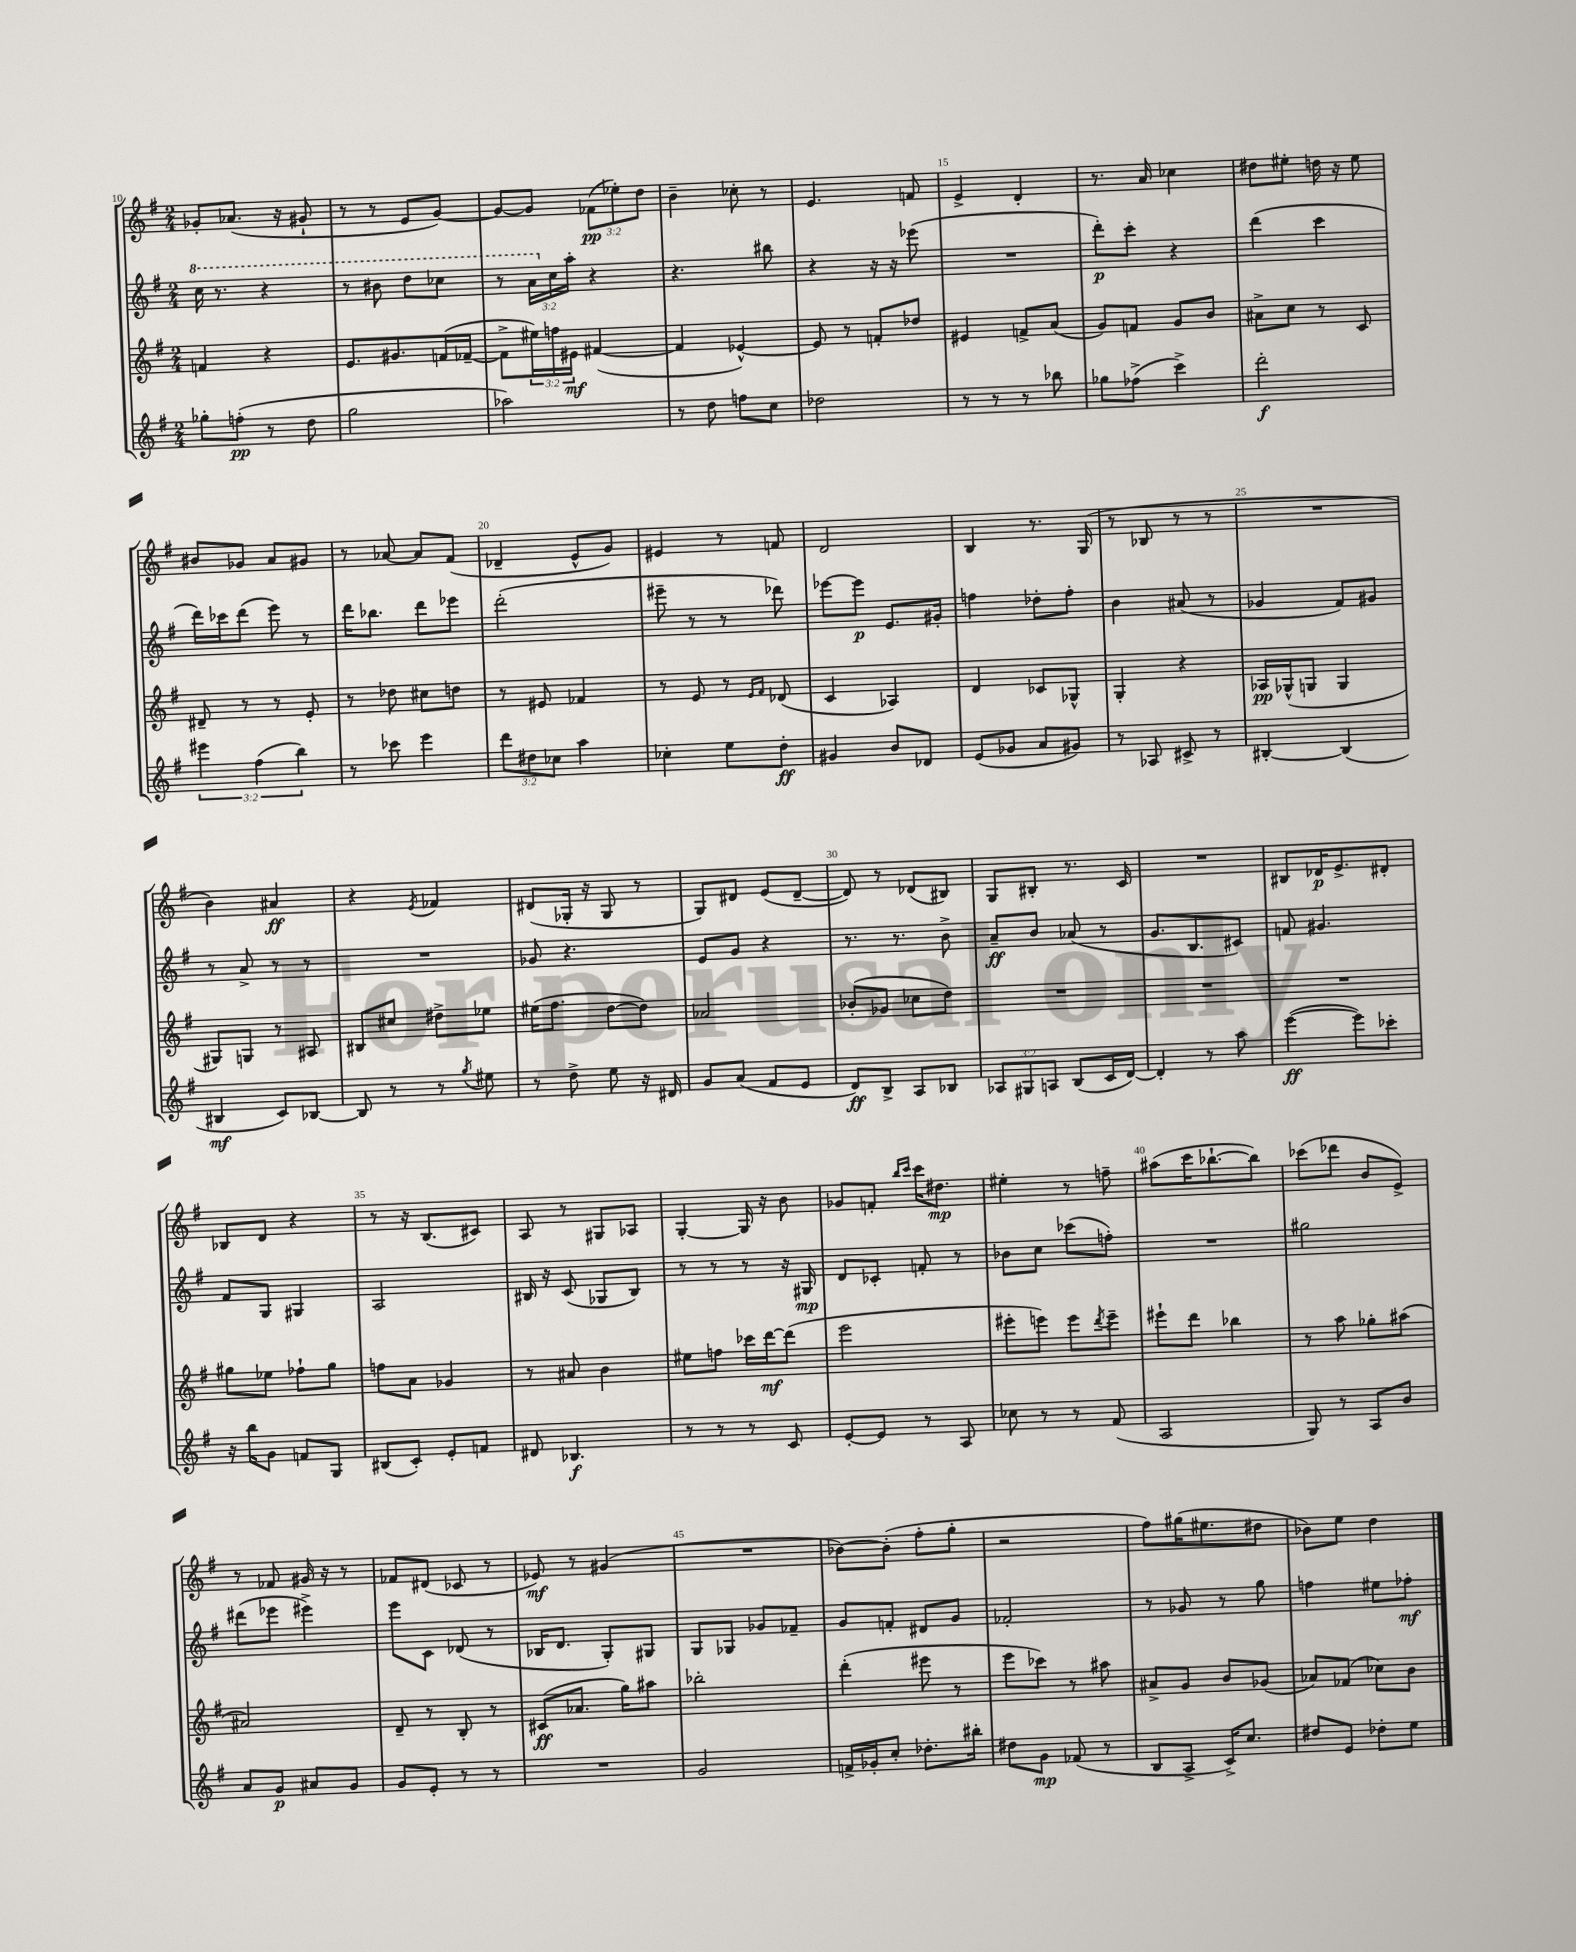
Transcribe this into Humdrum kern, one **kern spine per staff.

**kern	**dynam	**kern	**dynam	**kern	**dynam	**kern	**dynam
*part4	*part4	*part3	*part3	*part2	*part2	*part1	*part1
*staff4	*staff4	*staff3	*staff3	*staff2	*staff2	*staff1	*staff1
*clefG2	*	*clefG2	*	*clefG2	*	*clefG2	*
*k[f#]	*	*k[f#]	*	*k[f#]	*	*k[f#]	*
*M2/4	*	*M2/4	*	*M2/4	*	*M2/4	*
*	*	*	*	*8va	*	*	*
=10	=10	=10	=10	=10	=10	=10	=10
8gg-X'\L	.	4fn/	.	16ccc\	.	8g-X'/L	.
.	.	.	.	8.r	.	.	.
(8ffn'\J	pp	.	.	.	.	(8.a-X/J	.
8r	.	4r	.	4r	.	.	.
.	.	.	.	.	.	16r	.
8dd\	.	.	.	.	.	8g#X`/	.
=11	=11	=11	=11	=11	=11	=11	=11
2gg\	.	8.e/L	.	8r	.	8r	.
.	.	.	.	8bb#X\	.	8r	.
.	.	8.g#X/	.	.	.	.	.
.	.	.	.	8ddd\L	.	8e/L	.
.	.	(16fn/L	.	8ccc-X\J	.	[8g/J)	.
.	.	[16f-X~/JJ	.	.	.	.	.
=12	=12	=12	=12	=12	=12	=12	=12
2aa-X\)	.	8f-^\L]	.	8r	.	8g/L_	.
.	.	24ee#X\L)	.	24aa\LL	.	8g/J]	.
*	*	*	*	*X8va	*	*	*
.	.	24ffn\	.	24cc\	.	.	.
.	.	24e#X\JJ	mf	24aa'\JJ	.	.	.
.	.	([4f#X/	.	4r	.	(12f-X\L	pp
.	.	.	.	.	.	12ee-X'\)	.
.	.	.	.	.	.	12dd\J	.
=13	=13	=13	=13	=13	=13	=13	=13
8r	.	4f#/]	.	4.r	.	4b~\	.
8dd\	.	.	.	.	.	.	.
8ffn\L	.	[4e-X^^/)	.	.	.	8cc-X'\	.
8cc\J	.	.	.	8bb#X\	.	8r	.
=14	=14	=14	=14	=14	=14	=14	=14
2dd-X\	.	8e-/]	.	4r	.	4.e/	.
.	.	8r	.	.	.	.	.
.	.	8fn'/L	.	16r	.	.	.
.	.	.	.	16r	.	.	.
.	.	8dd-X/J	.	(8eee-X\	.	8fn/	.
=15	=15	=15	=15	=15	=15	=15	=15
8r	.	4e#X/	.	2r	.	4e^/	.
8r	.	.	.	.	.	.	.
8r	.	8fn^/L	.	.	.	4d'/	.
8bb-X\	.	(8a/J	.	.	.	.	.
=16	=16	=16	=16	=16	=16	=16	=16
8gg-X\L	.	8g/L)	.	8ddd'\L)	p	8.r	.
(8ff-X^\J	.	8fn/J	.	8ccc'\J	.	.	.
.	.	.	.	.	.	16a/	.
4ccc^\)	.	8g/L	.	4r	.	4cc-X\	.
.	.	8b/J	.	.	.	.	.
=17	=17	=17	=17	=17	=17	=17	=17
2ddd'\	f	8a#X^\L	.	(4ddd\	.	8dd#X\L	.
.	.	8cc\J	.	.	.	8ee#X'\J	.
.	.	8r	.	4ccc\	.	16ddn\	.
.	.	.	.	.	.	16r	.
.	.	8c/	.	.	.	8ee#\	.
!!LO:LB:g=z
=18	=18	=18	=18	=18	=18	=18	=18
6eee#X\	.	8d#X~/	.	16ddd\LL)	.	8b#X/L	.
.	.	.	.	16ccc-X\J	.	.	.
.	.	8r	.	(8ddd\J	.	8g-X/J	.
(6ff#\	.	.	.	.	.	.	.
.	.	8r	.	8eee\)	.	8a/L	.
6bb\)	.	.	.	.	.	.	.
.	.	8e'/	.	8r	.	8g#X/J	.
=19	=19	=19	=19	=19	=19	=19	=19
8r	.	8r	.	16ddd\KL	.	8r	.
.	.	.	.	8.bb-X\J	.	.	.
8ccc-X\	.	8dd-X\	.	.	.	[8a-X/	.
4eee\	.	8cc#X\L	.	8ddd\L	.	8a-/L]	.
.	.	8ddn\J	.	8eee-X\J	.	(8f#/J	.
=20	=20	=20	=20	=20	=20	=20	=20
12ddd\L	.	8r	.	(2ddd'\	.	4d-X~/	.
12dd#X\	.	.	.	.	.	.	.
.	.	8e#X/	.	.	.	.	.
12cc-X\J	.	.	.	.	.	.	.
4aa\	.	4f-X/	.	.	.	8e^^/L	.
.	.	.	.	.	.	8g/J)	.
=21	=21	=21	=21	=21	=21	=21	=21
4cc-X'\	.	8r	.	8eee#X~\	.	4e#X/	.
.	.	8e/	.	8r	.	.	.
8ee\L	.	8r	.	8r	.	8r	.
.	.	16qqe/LL	.	.	.	.	.
.	.	16qqf#/JJ	.	.	.	.	.
8dd'\J	ff	(8d-X/	.	8ddd-X\)	.	8fn/	.
=22	=22	=22	=22	=22	=22	=22	=22
4g#X/	.	4c/	.	[8eee-X\L	.	2d/	.
.	.	.	.	8eee-\J]	p	.	.
8b/L	.	4A-X/)	.	8.e/L	.	.	.
8d-X/J	.	.	.	.	.	.	.
.	.	.	.	16g#X'/Jk	.	.	.
=23	=23	=23	=23	=23	=23	=23	=23
(8e/L	.	4d/	.	4ffn\	.	4B/	.
8g-X/J	.	.	.	.	.	.	.
8a/L	.	8c-X/L	.	8dd-X'\L	.	8.r	.
8g#X/J)	.	8G-X^^/J	.	8ff'\J	.	.	.
.	.	.	.	.	.	(16G/	.
=24	=24	=24	=24	=24	=24	=24	=24
8r	.	4G'/	.	4b\	.	8r	.
8A-X/	.	.	.	.	.	8B-X/	.
8c#X^/	.	4r	.	(8a#X/	.	8r	.
8r	.	.	.	8r	.	8r	.
=25	=25	=25	=25	=25	=25	=25	=25
[4B#X'/	.	16A-X/LL	pp	4g-X/	.	2r	.
.	.	(16G-X^^/J	.	.	.	.	.
.	.	8Gn/J	.	.	.	.	.
(4B#/]	.	4G/	.	8f#/L)	.	.	.
.	.	.	.	8g#X/J	.	.	.
!!LO:LB:g=z
=26	=26	=26	=26	=26	=26	=26	=26
4B#X/	mf	8G#X/L)	.	8r	.	4b\)	.
.	.	8Gn/J	.	8a^/	.	.	.
8c/L)	.	8r	.	8r	.	4a#X/	ff
[8B-X/J	.	8A#X/	.	8r	.	.	.
=27	=27	=27	=27	=27	=27	=27	=27
8B-/]	.	8B#X/L	.	2r	.	4r	.
8r	.	8cc#X/J	.	.	.	.	.
.	.	.	.	.	.	8qe/	.
8r	.	8dd#X^\L	.	.	.	4f-X/	.
8qgg/	.	.	.	.	.	.	.
8ee#X\	.	8ee-X\J	.	.	.	.	.
=28	=28	=28	=28	=28	=28	=28	=28
8r	.	(16ee#X\KL	.	8g-X/	.	(8d#X/L	.
.	.	8.ff#\J	.	.	.	.	.
8dd^\	.	.	.	4.r	.	16G-X'/Jk	.
.	.	.	.	.	.	16r	.
8ee\	.	[8dd\L	.	.	.	8G-/	.
16r	.	8dd\J])	.	.	.	8r	.
16d#X/	.	.	.	.	.	.	.
=29	=29	=29	=29	=29	=29	=29	=29
8g/L	.	2a-X/	.	8e/L	.	8G/L)	.
(8a/J	.	.	.	8g/J	.	8d#X/J	.
8f#/L	.	.	.	4r	.	(8e/L	.
8e/J	.	.	.	.	.	[8d#~/J	.
=30	=30	=30	=30	=30	=30	=30	=30
8d/L)	ff	(8b-X'/L	.	8.r	.	8d#/])	.
8B^/J	.	8g-X/J	.	.	.	8r	.
.	.	.	.	8.r	.	.	.
8A/L	.	8cc-X\L	.	.	.	(8d-X/L	.
8B-X/J	.	8dd\J)	.	8b^\	.	8B#X/J)	.
=31	=31	=31	=31	=31	=31	=31	=31
12A-X/L	.	2r	.	8a~/L	ff	8G/L	.
12G#X/	.	.	.	.	.	.	.
.	.	.	.	8b/J	.	8B#X'/J	.
12An/J	.	.	.	.	.	.	.
(8B/L	.	.	.	(8a-X/	.	8.r	.
16c/L	.	.	.	8r	.	.	.
[16d/JJ)	.	.	.	.	.	16c/	.
=32	=32	=32	=32	=32	=32	=32	=32
4d'/]	.	2r	.	8.g/L	.	2r	.
.	.	.	.	8.B/	.	.	.
8r	.	.	.	.	.	.	.
8aa\	.	.	.	8c#X/J)	.	.	.
=33	=33	=33	=33	=33	=33	=33	=33
([4eee\	ff	2r	.	8fn/	.	8B#X/L	.
.	.	.	.	4.g#X/	.	16d-X/K	p
.	.	.	.	.	.	8.e^/	.
8eee\L])	.	.	.	.	.	.	.
8ccc-X'\J	.	.	.	.	.	8d#X'/J	.
!!LO:LB:g=z
=34	=34	=34	=34	=34	=34	=34	=34
16r	.	8gg#X\L	.	8f#/L	.	8B-X/L	.
16bb\KL	.	.	.	.	.	.	.
8g\J	.	8ee-X\J	.	8G/J	.	8d/J	.
8fn/L	.	8ff-X`\L	.	4G#X/	.	4r	.
8G/J	.	8gg#\J	.	.	.	.	.
=35	=35	=35	=35	=35	=35	=35	=35
(8B#X/L	.	8ffn\L	.	2A/	.	8r	.
8c'/J)	.	8a\J	.	.	.	16r	.
.	.	.	.	.	.	(8.B/L	.
8e'/L	.	4g-X/	.	.	.	.	.
8fn/J	.	.	.	.	.	8c#X/J)	.
=36	=36	=36	=36	=36	=36	=36	=36
8d#X/	.	8r	.	16B#X/	.	8A/	.
.	.	.	.	16r	.	.	.
4.B-X/	f	8a#X/	.	(8c/	.	8r	.
.	.	4b\	.	8G-X/L	.	8G#X/L	.
.	.	.	.	8B#/J)	.	8A-X/J	.
=37	=37	=37	=37	=37	=37	=37	=37
8r	.	8ee#X\L	.	8r	.	[4G'/	.
8r	.	8ffn\J	.	8r	.	.	.
8r	.	16ccc-X\LL	.	8r	.	16G/]	.
.	.	[16ddd\J	mf	.	.	16r	.
8c/	.	(8ddd\J]	.	16r	.	8b\	.
.	.	.	.	16G#X/	mp	.	.
=38	=38	=38	=38	=38	=38	=38	=38
[8e'/L	.	2eee\	.	8d/L	.	8g-X/L	.
8e/J]	.	.	.	8c-X'/J	.	8fn'/J	.
.	.	.	.	.	.	16qqbb/LL	.
.	.	.	.	.	.	16qqccc/JJ	.
8r	.	.	.	8fn'/	.	16ccc\KL	.
.	.	.	.	.	.	8.dd#X\J	mp
8A/	.	.	.	8r	.	.	.
=39	=39	=39	=39	=39	=39	=39	=39
8cc-X\	.	8eee#X'\L	.	8b-X\L	.	4ee#X'\	.
8r	.	8eeen\J)	.	8cc\J	.	.	.
8r	.	8eee\L	.	(8ccc-X\L	.	8r	.
.	.	8qddd/	.	.	.	.	.
(8f#/	.	8eee~\J	.	8ffn'\J)	.	8ffn~\	.
=40	=40	=40	=40	=40	=40	=40	=40
2A/	.	8eee#X`\L	.	2r	.	(8aa#X\L	.
.	.	8ddd\J	.	.	.	16ccc\K	.
.	.	.	.	.	.	[8.bb-X`\	.
.	.	4bb-X\	.	.	.	.	.
.	.	.	.	.	.	8bb-\J])	.
=41	=41	=41	=41	=41	=41	=41	=41
8G/)	.	8r	.	2gg#X\	.	(8ccc-X\L	.
8r	.	8aa\	.	.	.	8ddd-X\J	.
8A/L	.	8gg-X'\L	.	.	.	8b/L	.
8b/J	.	(8aa#X\J	.	.	.	8e^/J)	.
!!LO:LB:g=z
=42	=42	=42	=42	=42	=42	=42	=42
8a/L	.	2a#X/)	.	(8ddd#X\L	.	8r	.
8g/J	p	.	.	8eee-X\J	.	8f-X/	.
8a#X/L	.	.	.	4eee#X^\)	.	16g#X/	.
.	.	.	.	.	.	16r	.
8g/J	.	.	.	.	.	8r	.
=43	=43	=43	=43	=43	=43	=43	=43
8g/L	.	8d~/	.	8eee\L	.	8f-X/L	.
8e'/J	.	8r	.	8c\J	.	(8d#X/J	.
8r	.	8B'/	.	(8d-X/	.	8c-X/	.
8r	.	8r	.	8r	.	8r	.
=44	=44	=44	=44	=44	=44	=44	=44
2r	.	(8c#X/L	ff	16B-X/KL	.	8e-X/)	mf
.	.	.	.	8.d/J	.	.	.
.	.	8.a-X/J	.	.	.	8r	.
.	.	.	.	8G'/L)	.	(4g#X/	.
.	.	16gg\KL)	.	.	.	.	.
.	.	8aa#X\J	.	8G#X/J	.	.	.
=45	=45	=45	=45	=45	=45	=45	=45
2g/	.	2bb-X'\	.	8G/L	.	2r	.
.	.	.	.	8G-X/J	.	.	.
.	.	.	.	8g-X/L	.	.	.
.	.	.	.	8f-X~/J	.	.	.
=46	=46	=46	=46	=46	=46	=46	=46
16fn^/LL	.	(4ddd'\	.	8g/L	.	[8b-X\L)	.
16g-X'/J	.	.	.	.	.	.	.
8cc'/J	.	.	.	8fn'/J	.	(8b-'\J]	.
8.dd-X'\L	.	8eee#X\	.	8d#X/L	.	8ff#'\L	.
.	.	8r	.	8g/J	.	8gg'\J	.
16bb#X'\Jk	.	.	.	.	.	.	.
=47	=47	=47	=47	=47	=47	=47	=47
8dd#X\L	.	8eee\L	.	2f-X'/	.	2r	.
8g\J	mp	8ccc-X\J)	.	.	.	.	.
(8f-X/	.	8r	.	.	.	.	.
8r	.	8aa#X\	.	.	.	.	.
=48	=48	=48	=48	=48	=48	=48	=48
8B/L	.	8a#X^/L	.	8r	.	8ff#\L)	.
8A^/J	.	8g/J	.	8g-X/	.	(16gg#X\K	.
.	.	.	.	.	.	8.ee#X\	.
16c^/KL)	.	8b/L	.	8r	.	.	.
8.cc/J	.	.	.	.	.	.	.
.	.	(8g-X/J	.	8gg\	.	8dd#X\J	.
=49	=49	=49	=49	=49	=49	=49	=49
8dd#X/L	.	8a-X/L)	.	4ffn\	.	8b-X\L)	.
8e/J	.	(8f-X/J	.	.	.	8ee\J	.
8dd-X'\L	.	8cc-X\L)	.	8ee#X\L	.	4dd\	.
8ee\J	.	8b\J	.	8ff-X'\J	mf	.	.
==	==	==	==	==	==	==	==
*-	*-	*-	*-	*-	*-	*-	*-
